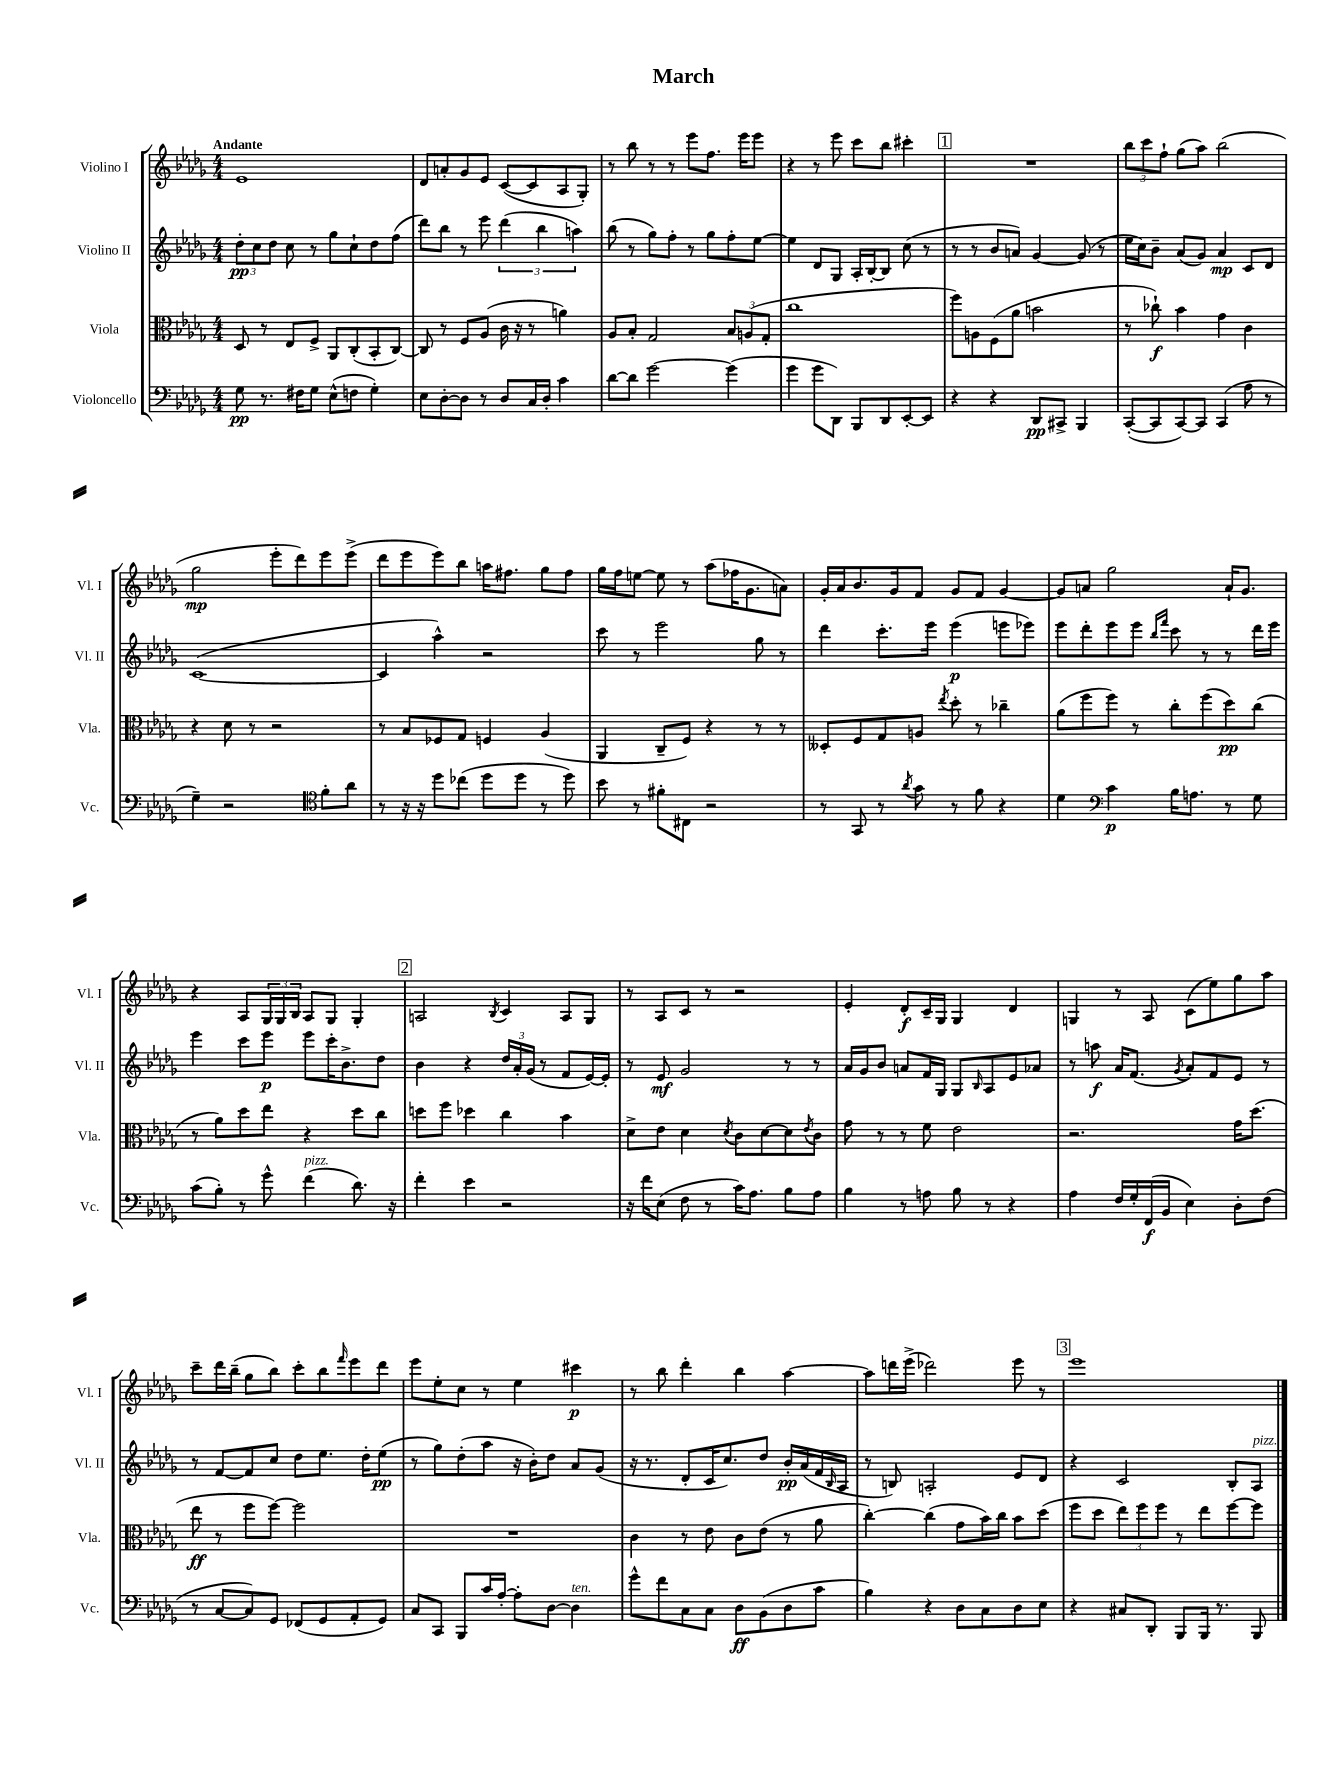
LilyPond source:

\header { title = "March" }
<<
\new StaffGroup <<
\new Staff = "s0" \with { instrumentName = "Violino I" shortInstrumentName = "Vl. I" } {
    \clef treble \key des \major \numericTimeSignature \time 4/4 \tempo "Andante"
    ees'1 |
    des'8 a'8-. ges'8 ees'8 c'8~( c'8 aes8 ges8-.) |
    r8 bes''8 r8 r8 ees'''8 f''8. ees'''16 ees'''8 |
    r4 r8 ees'''8 c'''8 bes''8 cis'''4-. |
    \mark \markup { \box "1" } R1 |
    \tuplet 3/2 { bes''8 c'''8 f''8-! } ges''8( aes''8) bes''2( |
    ges''2\mp ees'''8-. des'''8) ees'''8 ees'''8->( |
    des'''8 ees'''8 ees'''8) bes''8 a''16 fis''8. ges''8 fis''8 |
    ges''16 f''16 e''8~ e''8 r8 aes''8( fes''16 ges'8. a'8) |
    ges'16-. aes'16 bes'8. ges'16 f'8 ges'8 f'8 ges'4~ |
    ges'8 a'8 ges''2 a'16-! ges'8. |
    r4 aes8 \tuplet 3/2 { ges16 ges16 bes16 } aes8 ges8 ges4-. |
    \mark \markup { \box "2" } a2 \acciaccatura { bes8 } c'4 a8 ges8 |
    r8 aes8 c'8 r8 r2 |
    ees'4-. des'8-.\f c'16-- ges16 ges4 des'4 |
    g4 r8 aes8 c'8( ees''8) ges''8 aes''8 |
    c'''8-- des'''16 bes''16--( ges''8 bes''8) c'''8-. bes''8 \grace { f'''16 } ees'''8 des'''8 |
    ees'''8 ees''8-. c''8 r8 ees''4 cis'''4\p |
    r8 bes''8 des'''4-. bes''4 aes''4~ |
    aes''8 d'''16 ees'''16->( des'''2) ees'''8 r8 |
    \mark \markup { \box "3" } ees'''1 \bar "|." |
}
\new Staff = "s1" \with { instrumentName = "Violino II" shortInstrumentName = "Vl. II" } {
    \clef treble \key des \major \numericTimeSignature \time 4/4
    \tuplet 3/2 { des''8-.\pp c''8 des''8 } c''8 r8 ges''8 c''8-! des''8 f''8( |
    des'''8) bes''8 r8 ees'''8 \tuplet 3/2 { des'''4( bes''4 a''4) } |
    bes''8( r8 ges''8) f''8-. r8 ges''8 f''8-. ees''8~ |
    ees''4 des'8 ges8 aes16-. bes16~-. bes8 c''8( r8 |
    \mark \markup { \box "1" } r8 r8 bes'8 a'8) ges'4~ ges'8( r8 |
    ees''16 c''16) bes'8-- aes'8( ges'8) aes'4\mp c'8 des'8 |
    c'1~( |
    c'4 aes''4-^) r2 |
    c'''8 r8 ees'''2 ges''8 r8 |
    des'''4 c'''8.-. ees'''16 ees'''4\p( e'''8 ees'''8) |
    ees'''8 des'''8-. ees'''8 ees'''8 \grace { bes''16 f'''16 } c'''8 r8 r8 des'''16 ees'''16 |
    ees'''4 c'''8 ees'''8\p ees'''8 c'''16-. bes'8.-> des''8 |
    \mark \markup { \box "2" } bes'4 r4 \tuplet 3/2 { des''16 aes'16-. ges'16( } r8 f'8 ees'16~) ees'16-. |
    r8 ees'8\mf ges'2 r8 r8 |
    aes'16 ges'16 bes'8 a'8 f'16 ges16 ges8 \grace { bes16 } aes8 ees'8 aes'8 |
    r8 a''8\f aes'16 f'8.( \acciaccatura { ges'8 } aes'8-.) f'8 ees'8 r8 |
    r8 f'8~ f'8 c''8 des''8 ees''8. des''16-. ees''8\pp( |
    r8 ges''8) des''8-.( aes''8 r16 bes'16-.) des''8 aes'8 ges'8( |
    r16 r8. des'8-. c'16 c''8.) des''8 bes'16-.\pp aes'16( f'16 \grace { bes16 } aes16 |
    r8 b8) a2-. ees'8 des'8 |
    \mark \markup { \box "3" } r4 c'2 bes8-. aes8^\markup { \italic "pizz." } \bar "|." |
}
\new Staff = "s2" \with { instrumentName = "Viola" shortInstrumentName = "Vla." } {
    \clef alto \key des \major \numericTimeSignature \time 4/4
    des8 r8 ees8 f8-> aes,8 c8-.( bes,8-. c8~) |
    c8 r8 f8 aes8( c'16 r16 r8 a'4) |
    aes8 bes8-. ges2 \tuplet 3/2 { bes8 a8( ges8-. } |
    c''1 |
    \mark \markup { \box "1" } f''8) a8 f8( aes'8 b'2 |
    r8 ces''8-!\f) bes'4 ges'4 c'4 |
    r4 des'8 r8 r2 |
    r8 bes8 fes8 ges8 f4 aes4( |
    aes,4 c8-- f8) r4 r8 r8 |
    deses8-. f8 ges8 a8 \acciaccatura { ees''8 } des''8-. r8 ces''4-- |
    aes'8( f''8 f''8) r8 c''8-. f''8( des''8\pp) c''8( |
    r8 aes'8) des''8 ees''8 r4 des''8 c''8 |
    \mark \markup { \box "2" } d''8 f''8 des''4 c''4 bes'4 |
    des'8-> ees'8 des'4 \acciaccatura { des'8 } c'8 des'8~ des'8 \acciaccatura { ees'8 } c'8 |
    ges'8 r8 r8 f'8 ees'2 |
    r2. ges'16 des''8.( |
    ees''8\ff r8 f''8 f''8~) f''2 |
    R1 |
    c'4 r8 ees'8 c'8 ees'8( r8 aes'8 |
    c''4~-.) c''4( ges'8 bes'16) c''16 bes'8 des''8( |
    \mark \markup { \box "3" } f''8 des''8 \tuplet 3/2 { ees''8) f''8 f''8 } r8 ees''8 f''8~ f''8 \bar "|." |
}
\new Staff = "s3" \with { instrumentName = "Violoncello" shortInstrumentName = "Vc." } {
    \clef bass \key des \major \numericTimeSignature \time 4/4
    ges8\pp r8. fis16 ges8 ees8-^( f8 ges4-.) |
    ees8 des8~-. des8 r8 des8 c16 des16-. c'4 |
    des'8~ des'8 ges'2~ ges'4( |
    ges'4 ges'8 des,8) bes,,8 des,8 ees,8~-. ees,8 |
    \mark \markup { \box "1" } r4 r4 des,8\pp cis,8-> bes,,4 |
    c,8~-.( c,8 c,8~) c,8 c,4( aes8 r8 |
    ges4--) r2 \clef tenor f'8-. aes'8 |
    r8 r16 r16 des''8 ces''8( des''8 des''8 r8 des''8) |
    bes'8 r8 fis'8-. cis8 r2 |
    r8 ges,8 r8 \acciaccatura { aes'8 } ges'8 r8 f'8 r4 |
    des'4 \clef bass c'4\p bes16 a8. r8 ges8 |
    c'8( bes8-.) r8 ges'8-^ f'4^\markup { \italic "pizz." }( des'8.) r16 |
    \mark \markup { \box "2" } f'4-. ees'4 r2 |
    r16 f'16 ees8( f8 r8 c'16) aes8. bes8 aes8 |
    bes4 r8 a8 bes8 r8 r4 |
    aes4 f16 ges16-. f,16\f( bes,16 ees4) des8-. f8( |
    r8 c8~ c8) ges,8 fes,8( ges,8 aes,8-. ges,8) |
    c8 c,8 bes,,8 c'16 aes16~-. aes8-. des8~ des4^\markup { \italic "ten." } |
    ges'8-^ f'8 c8 c8 des8\ff bes,8( des8 c'8 |
    bes4) r4 des8 c8 des8 ees8 |
    \mark \markup { \box "3" } r4 cis8 des,8-. bes,,8 bes,,16 r8. bes,,8 \bar "|." |
}
>>
>>
\layout { \context { \Score \remove "Bar_number_engraver" } }
